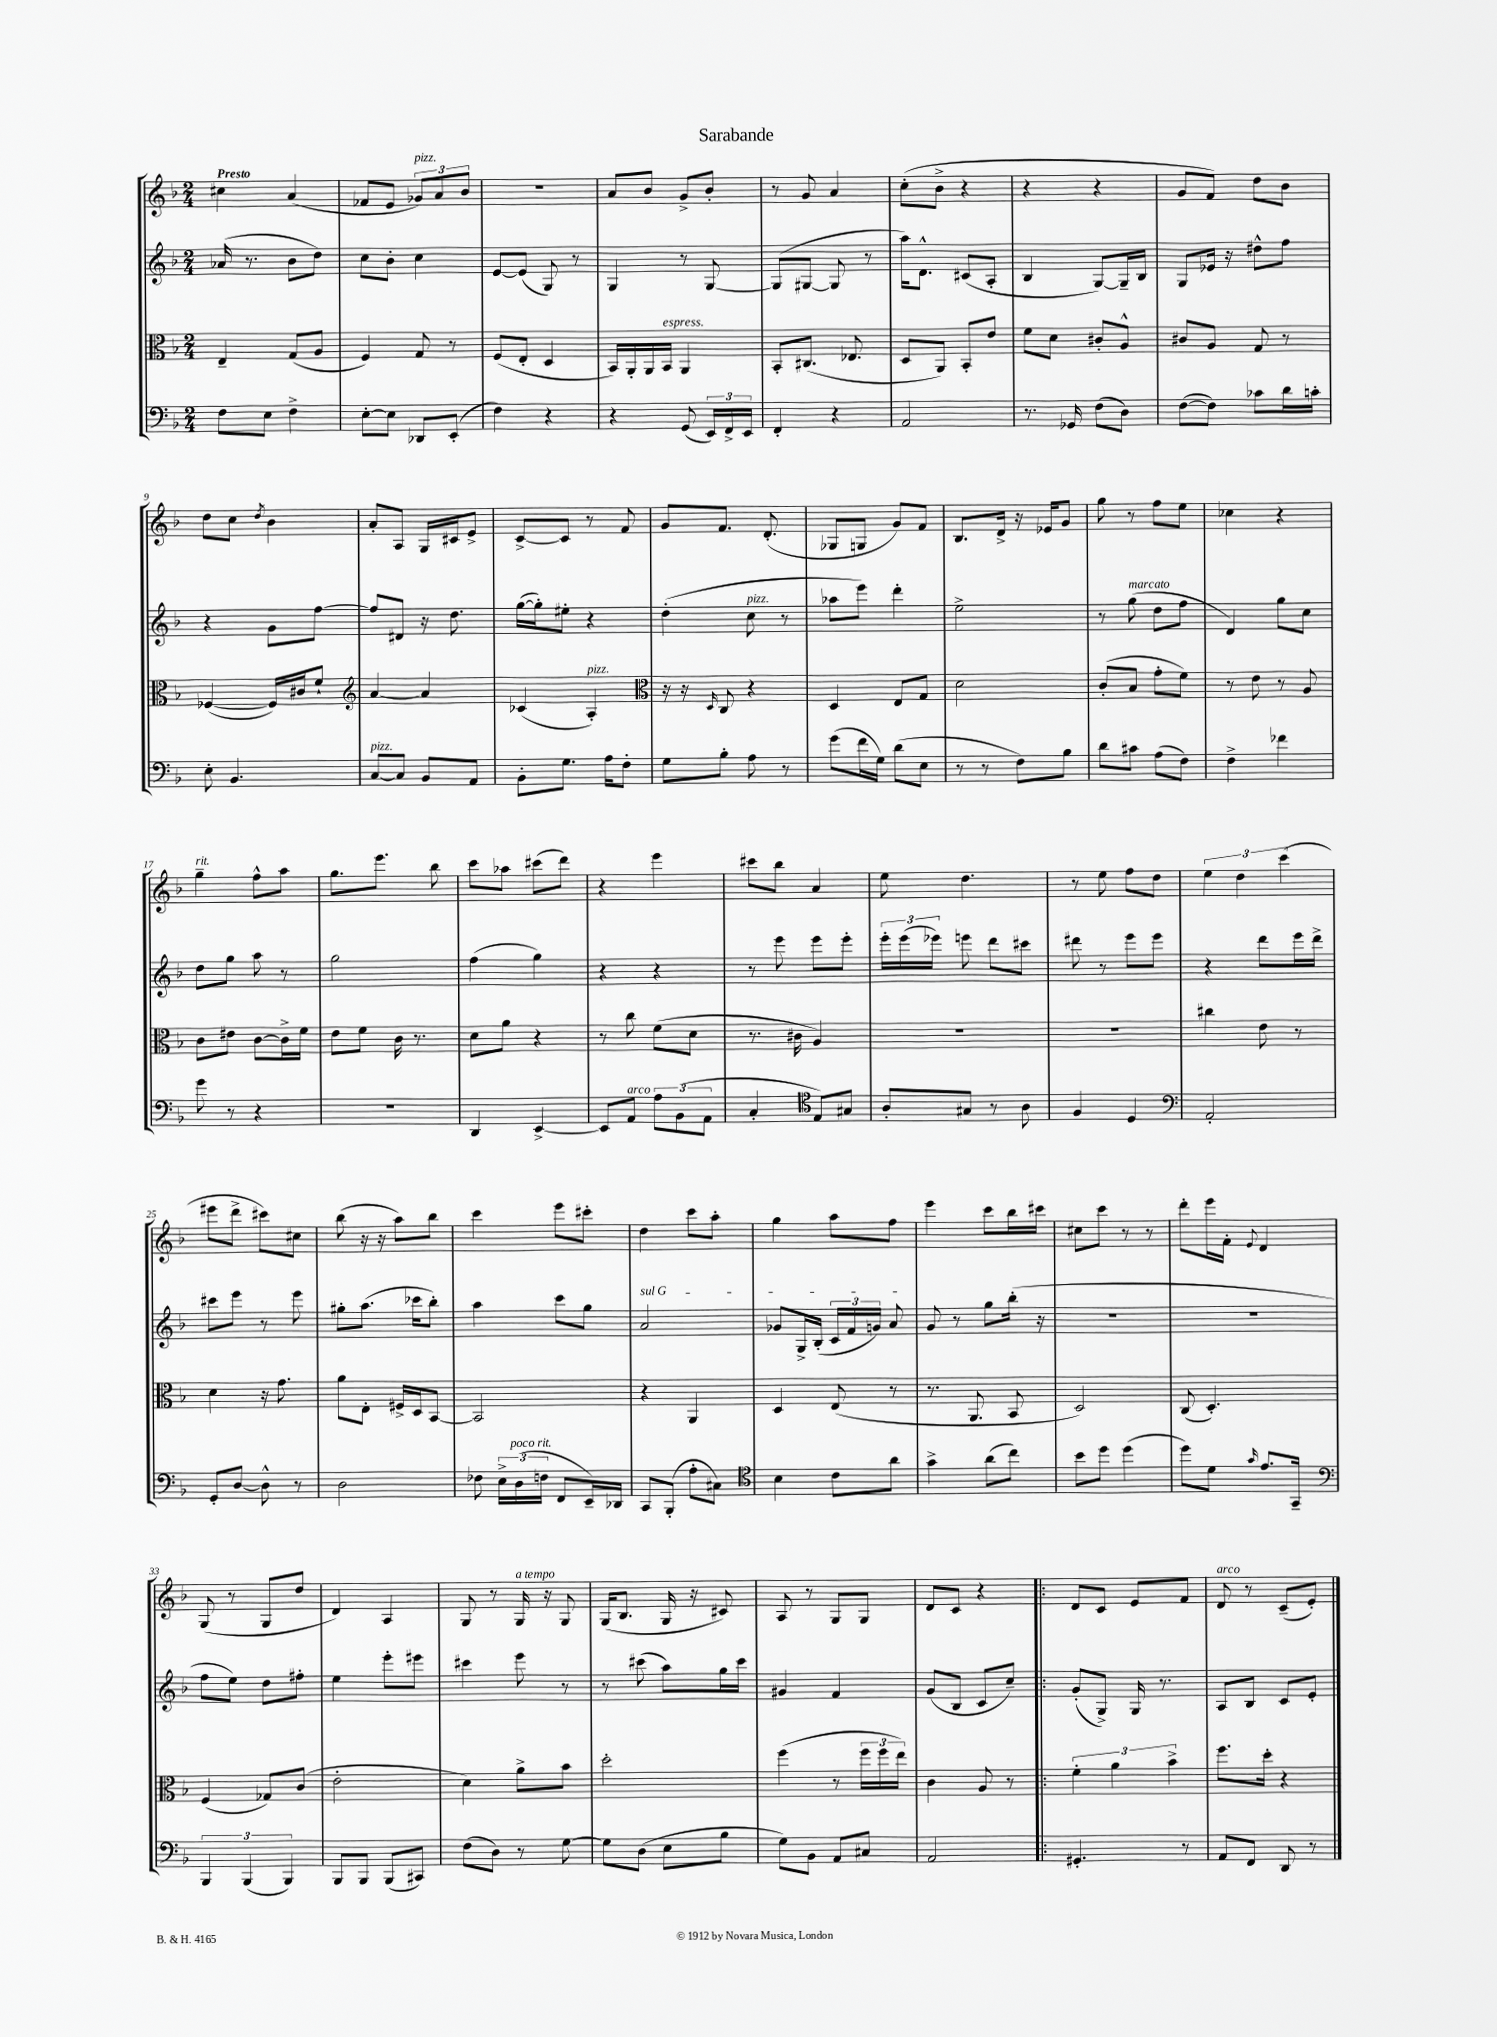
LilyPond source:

\header { title = "Sarabande" }
<<
\new StaffGroup <<
\new Staff = "s0" {
    \clef treble \key f \major \numericTimeSignature \time 2/4 \tempo "Presto"
    \autoBeamOff cis''4 a'4( |
    fes'8[ e'8] \tuplet 3/2 { ges'8[^\markup { \italic "pizz." }) a'8 bes'8] } |
    r2 |
    a'8[ bes'8] g'8[-> bes'8]-. |
    r8 g'8 a'4 |
    c''8[-.( bes'8]-> r4 |
    r4 r4 |
    g'8[ f'8]) d''8[ bes'8] |
    d''8[ c''8] \acciaccatura { d''8 } bes'4 |
    a'8[-. a8] g16[ cis'16 e'8]-> |
    c'8[~-> c'8] r8 f'8 |
    g'8[ f'8.] d'8.-.( |
    ges8[ g8] g'8[) f'8] |
    bes8.[ d'16]-> r16 ees'16[ g'8] |
    g''8 r8 f''8[ e''8] |
    ces''4 r4 |
    g''4--^\markup { \italic "rit." } f''8[-^ a''8] |
    g''8.[ e'''8.] bes''8 |
    c'''8[ aes''8] cis'''8[( d'''8]) |
    r4 e'''4 |
    cis'''8[ bes''8] a'4 |
    e''8 d''4. |
    r8 e''8 f''8[ d''8] |
    \tuplet 3/2 { e''4 d''4 c'''4( } |
    eis'''8[ d'''8]-> cis'''8[) cis''8] |
    bes''8( r16 r16 a''8[) bes''8] |
    c'''4 e'''8[ cis'''8]-. |
    d''4 c'''8[ a''8]-. |
    g''4 a''8[ f''8] |
    e'''4 c'''8[ bes''16 cis'''16] |
    cis''8[ c'''8] r8 r8 |
    d'''8[-. e'''16 f'16]-. \appoggiatura { e'8 } d'4 |
    g8( r8 g8[ d''8] |
    d'4) a4 |
    g8 r8 g16^\markup { \italic "a tempo" } r16 g8 |
    g16[( bes8.] g16 r16 cis'8) |
    a8 r8 g8[ g8] |
    d'8[ c'8] r4 |
    \bar ".|:" d'8[ c'8] e'8[ f'8] |
    d'8^\markup { \italic "arco" } r8 c'8[--( e'8]-.) \bar "|." |
}
\new Staff = "s1" {
    \clef treble \key f \major \numericTimeSignature \time 2/4
    \autoBeamOff aes'16( r8. bes'8[ d''8]) |
    c''8[ bes'8]-. c''4 |
    e'8[~ e'8]( g8) r8 |
    g4 r8 g8~ |
    g8[( gis8]~ gis8 r8 |
    a''16[) d'8.]-^ cis'8[( a8]-. |
    bes4 g8[~) g16-- bes16] |
    g8[ ees'16] r16 dis''8[-^ f''8] |
    r4 g'8[ f''8]~ |
    f''8[ dis'8] r16 d''8. |
    g''16[~( g''16-.) eis''8]-. r4 |
    d''4-.( c''8^\markup { \italic "pizz." } r8 |
    aes''8[ e'''8]) d'''4-. |
    e''2-> |
    r8 g''8^\markup { \italic "marcato" }( d''8[ f''8] |
    d'4) g''8[ c''8] |
    d''8[ g''8] a''8 r8 |
    g''2 |
    f''4( g''4) |
    r4 r4 |
    r8 e'''8 e'''8[ e'''8]-. |
    \tuplet 3/2 { e'''16[-. e'''16( ees'''16]) } e'''8 d'''8[ cis'''8] |
    dis'''8 r8 e'''8[ e'''8] |
    r4 d'''8[ e'''16 d'''16]-> |
    cis'''8[ e'''8] r8 e'''8 |
    gis''8[-. a''8.]( ces'''16[ bes''8]-.) |
    a''4 c'''8[ g''8] |
    \once \override TextSpanner.bound-details.left.text = \markup { \italic "sul G" } a'2\startTextSpan |
    ges'8[ g16-> bes16]-.( \tuplet 3/2 { c'16[ f'16 g'16]) } a'8\stopTextSpan |
    g'8 r8 g''8[ bes''16]-.( r16 |
    r2 |
    R2 |
    f''8[ e''8]) d''8[ fis''8]-. |
    e''4 e'''8[-. eis'''8] |
    cis'''4 e'''8 r8 |
    r8 cis'''8( a''8[) g''16 cis'''16] |
    gis'4 f'4 |
    g'8[( bes8] c'8[ c''8]--) |
    \bar ".|:" g'8[-.( g8]->) g16 r8. |
    a8[ bes8] c'8[ e'8]-. \bar "|." |
}
\new Staff = "s2" {
    \clef alto \key f \major \numericTimeSignature \time 2/4
    \autoBeamOff e4-- g8[( a8] |
    f4) g8 r8 |
    f8[( e8]-. d4 |
    bes,16[) a,16-. a,16 bes,16]^\markup { \italic "espress." } a,4 |
    bes,8[-. cis8.]( ees8. |
    d8[ a,8]) bes,8[-. e'8] |
    f'8[ d'8] cis'8[-. a8]-^ |
    cis'8[ a8] g8 r8 |
    fes4~( fes16[) cis'16 f'8]-! |
    \clef treble a'4~ a'4 |
    ces'4( a4-.^\markup { \italic "pizz." }) |
    \clef alto r16 r16 \grace { d16 } c8 r4 |
    d4 e8[ g8] |
    d'2 |
    c'8[-.( bes8] g'8[-. f'8]) |
    r8 e'8 r8 a8 |
    c'8[ eis'8] c'8[~ c'16-> f'16] |
    e'8[ f'8] c'16 r8. |
    d'8[ a'8] r4 |
    r8 c''8 f'8[( d'8] |
    r8. cis'16 a4) |
    R2 |
    R2 |
    cis''4 e'8 r8 |
    d'4 r16 g'8. |
    a'8[ e8]-. fis16[-> d16 bes,8]~ |
    bes,2 |
    r4 a,4 |
    d4 e8( r8 |
    r8. a,8. bes,8 |
    d2) |
    c8( d4.-.) |
    f4( ges8[) c'8]( |
    e'2-. |
    d'4) a'8[-> bes'8] |
    d''2-. |
    f''4( r8 \tuplet 3/2 { f''16[ f''16 e''16]) } |
    c'4 a8 r8 |
    \bar ".|:" \tuplet 3/2 { f'4-. a'4 bes'4-> } |
    f''8.[ d''16]-. r4 \bar "|." |
}
\new Staff = "s3" {
    \clef bass \key f \major \numericTimeSignature \time 2/4
    \autoBeamOff f8[ e8] f4-> |
    e8[~-. e8] des,8[ e,8]-.( |
    f4) r4 |
    r4 g,8( \tuplet 3/2 { e,16[) f,16-> e,16] } |
    f,4-. r4 |
    a,2 |
    r8. ges,16 f8[( d8]) |
    f8[~( f8]) ces'8[ d'16 c'16]-. |
    e8-. bes,4. |
    c8[~^\markup { \italic "pizz." } c8] bes,8[ a,8] |
    bes,8[-. g8.] a16[ f8]-. |
    g8[ bes8]-. a8 r8 |
    g'8[( f'16 g16]) d'8[( e8] |
    r8 r8 f8[) bes8] |
    d'8[ cis'8] a8[( f8]) |
    f4-> fes'4 |
    g'8 r8 r4 |
    R2 |
    d,4 e,4~-> |
    e,8[ a,8]^\markup { \italic "arco" } \tuplet 3/2 { a8[ bes,8( a,8] } |
    c4-. \clef tenor e8[) gis8] |
    a8[-. gis8] r8 a8 |
    f4 d4 |
    \clef bass a,2-. |
    g,8[-. d8]~ d8-^ r8 |
    d2 |
    fes8 \tuplet 3/2 { e16[-> d16^\markup { \italic "poco rit." }( f16] } f,8[ e,16--) des,16] |
    c,8[ bes,,8]-.( a8[-. cis8]) |
    \clef tenor bes4 c'8[ a'8] |
    g'4-> a'8[( c''8]) |
    bes'8[ d''8] d''4( |
    d''8[) d'8] \grace { g'16 } e'8.[ g,16]-- |
    \clef bass \tuplet 3/2 { bes,,4 bes,,4( bes,,4) } |
    bes,,8[ bes,,8] bes,,8[( cis,8]) |
    f8[( d8]) r8 g8~ |
    g8[ d8]( e8[ bes8] |
    g8[) bes,8] a,8[ cis8] |
    a,2 |
    \bar ".|:" gis,4.-. r8 |
    a,8[ f,8] d,8 r8 \bar "|." |
}
>>
>>
